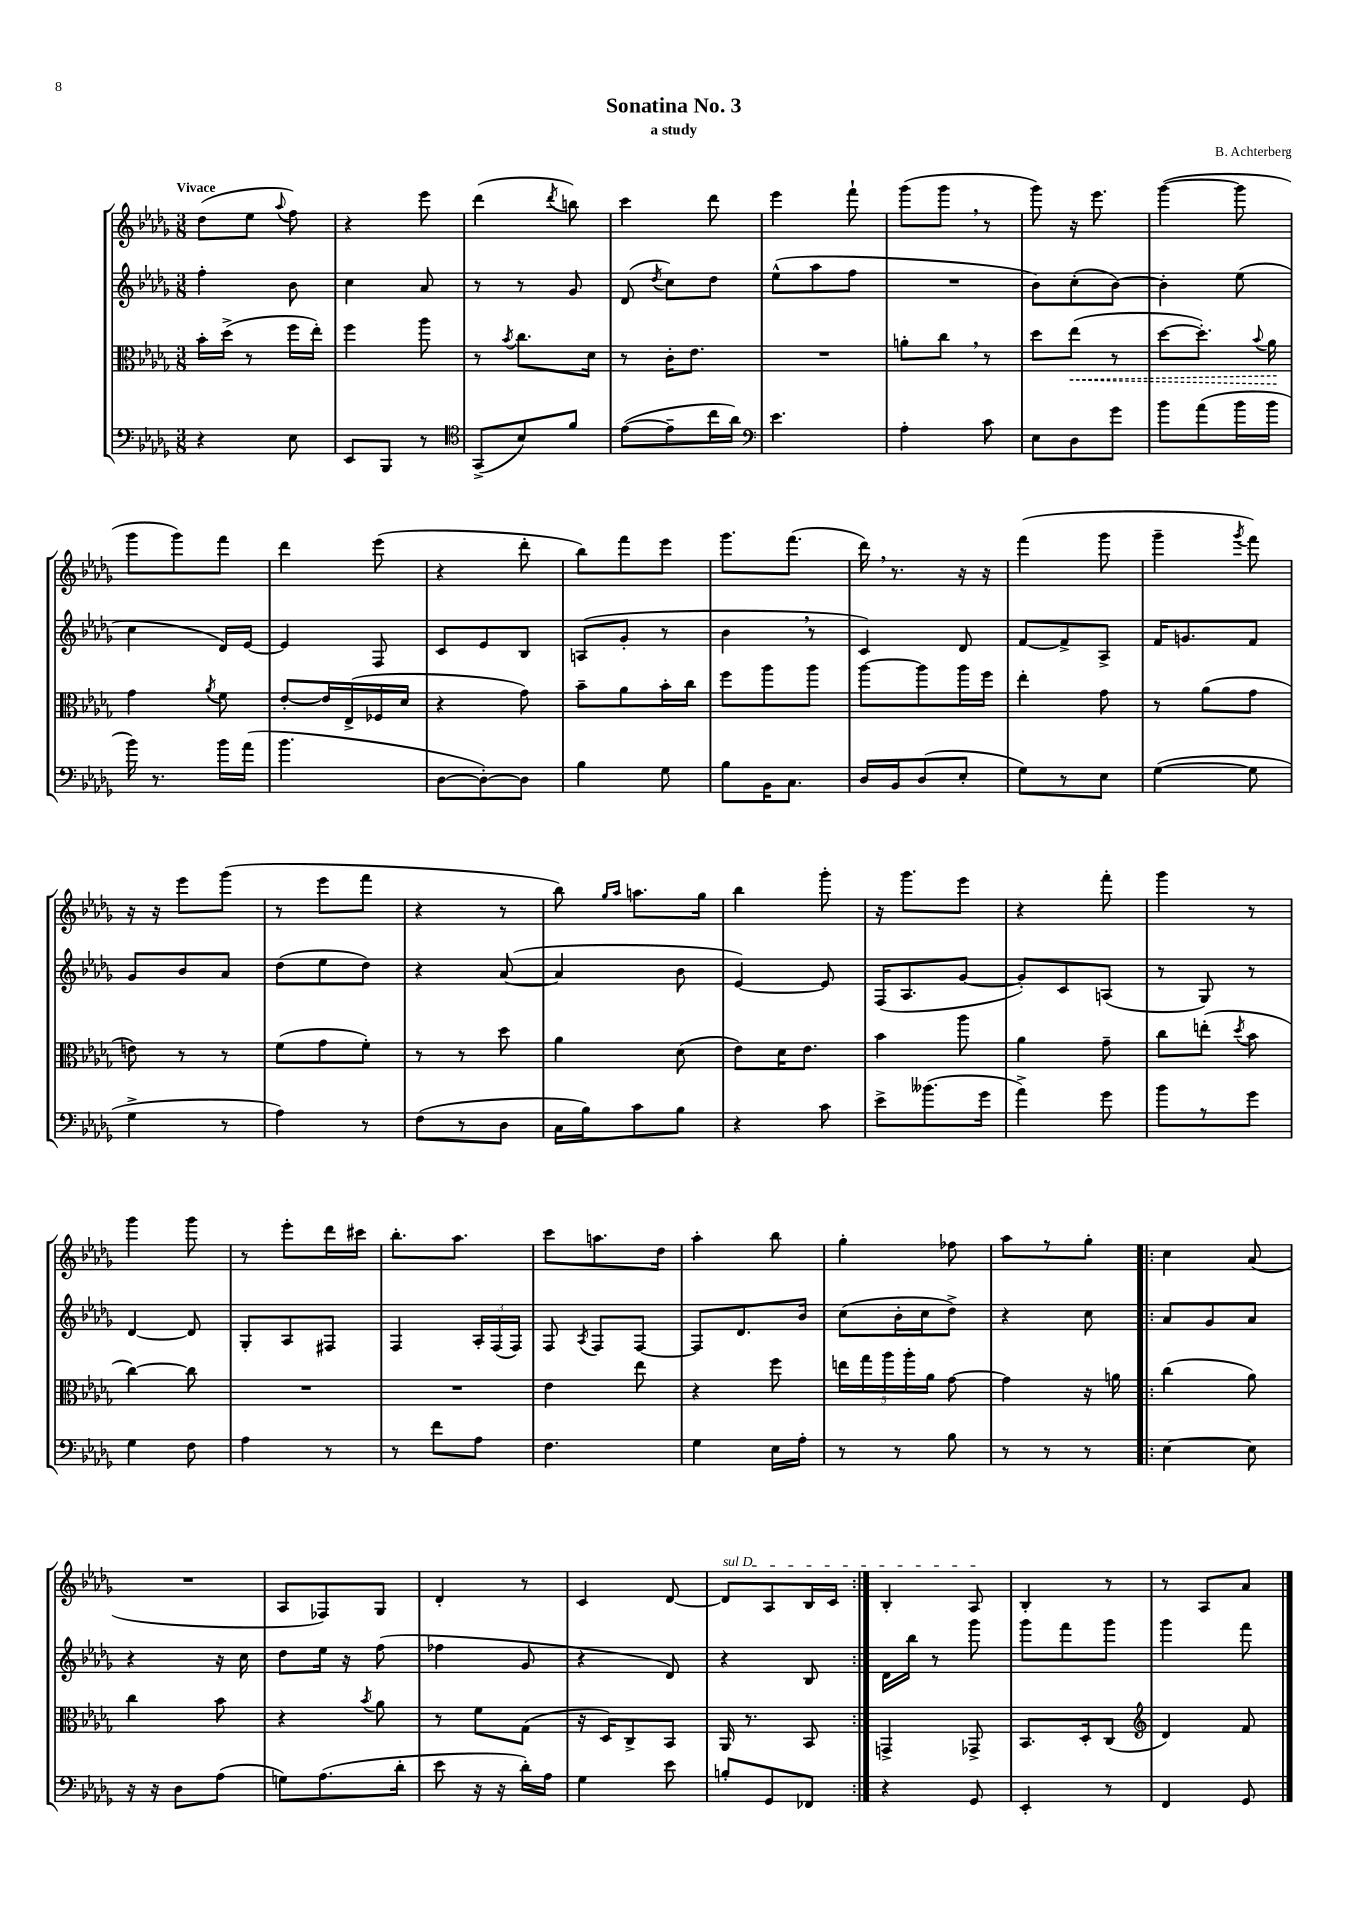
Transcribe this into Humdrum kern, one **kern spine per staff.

**kern	**kern	**dynam	**kern	**kern
*part4	*part3	*part3	*part2	*part1
*staff4	*staff3	*staff3	*staff2	*staff1
*clefF4	*clefC3	*	*clefG2	*clefG2
*k[b-e-a-d-g-]	*k[b-e-a-d-g-]	*	*k[b-e-a-d-g-]	*k[b-e-a-d-g-]
*M3/8	*M3/8	*	*M3/8	*M3/8
=1	=1	=1	=1	=1
!	!	!	!	!LO:TX:a:B:t=Vivace
4r	16b-'\LL	.	4ff'\	(8dd-\L
.	(16dd-^\JJ	.	.	.
.	8r	.	.	8ee-\J
.	.	.	.	8qqaa-/
8E-\	16ff\LL	.	8b-\	8ff\)
.	16ee-'\JJ)	.	.	.
=2	=2	=2	=2	=2
8EE-/L	4ff\	.	4cc\	4r
8BBB-/J	.	.	.	.
8r	8aa-\	.	8a-/	8eee-\
=3	=3	=3	=3	=3
*clefC4	*	*	*	*
(8GG-^/L	8r	.	8r	(4ddd-\
.	8qb-/	.	.	.
8B-/)	8.cc\L	.	8r	.
.	.	.	.	8qddd-/
8f/J	.	.	8g-/	8bbn\)
.	16d-\Jk	.	.	.
=4	=4	=4	=4	=4
([8e-\L	8r	.	(8d-/	4ccc\
.	.	.	8qdd-/	.
8e-~\]	16c'\KL	.	8cc\L)	.
.	8.e-\J	.	.	.
16cc\L	.	.	8dd-\J	8ddd-\
16a-\JJ)	.	.	.	.
=5	=5	=5	=5	=5
*clefF4	*	*	*	*
4.e-\	4.r	.	(8ee-^^\L	4eee-\
.	.	.	8aa-\	.
.	.	.	8ff\J	8fff`\
=6	=6	=6	=6	=6
4A-'\	8an'\L	.	4.r	(8ggg-\L
.	8cc,\J	.	.	8ggg-,\J
8c\	8r	.	.	8r
=7	=7	=7	=7	=7
8E-\L	8dd-\L	.	8b-\L)	8ggg-\)
!	!	!LO:HP:b	!	!
8D-\	(8ee-\J	<	(8cc'\	16r
.	.	.	.	8.eee-\
8g-\J	8r	.	[8b-\J)	.
=8	=8	=8	=8	=8
8b-\L	[8dd-\L	.	4b-'\]	([4ggg-\
(8a-\	8.dd-'\J])	.	.	.
16b-\L	.	.	(8ee-\	8ggg-\]
.	8qqb-/	.	.	.
16b-\JJ	16a-\	.	.	.
.	.	[	.	.
!!LO:LB:g=z
=9	=9	=9	=9	=9
16b-\)	4g-\	.	4cc\	8ggg-\L
8.r	.	.	.	.
.	.	.	.	8ggg-\)
.	8qa-/	.	.	.
16b-\LL	8f\	.	16d-/LL)	8fff\J
(16a-\JJ	.	.	[16e-/JJ	.
=10	=10	=10	=10	=10
4.b-\	[8e-'/L	.	4e-/]	4ddd-\
.	16e-/L]	.	.	.
.	(16E-^/	.	.	.
.	16F-X/	.	8F/	(8eee-\
.	16d-/JJ	.	.	.
=11	=11	=11	=11	=11
[8D-\L	4r	.	8c/L	4r
8D-'\_)	.	.	8e-/	.
8D-\J]	8g-\)	.	8B-/J	8ddd-'\
=12	=12	=12	=12	=12
4B-\	8b-~\L	.	(8An/L	8bb-\L)
.	8a-\	.	8g-'/J	8fff\
8G-\	16b-'\L	.	8r	8eee-\J
.	16cc\JJ	.	.	.
=13	=13	=13	=13	=13
8B-\L	8ff\L	.	4b-,\	8.ggg-\L
16BB-\K	8aa-\	.	.	.
8.C\J	.	.	.	(8.fff\J
.	8aa-\J	.	8r	.
=14	=14	=14	=14	=14
16D-/LL	[8aa-\L	.	4c/)	16ddd-,\)
16BB-/J	.	.	.	8.r
(8D-/	8aa-\]	.	.	.
8E-'/J	16aa-\L	.	8d-/	16r
.	16ff\JJ	.	.	16r
=15	=15	=15	=15	=15
8G-\L)	4ee-'\	.	[8f/L	(4fff\
8r	.	.	8f^/]	.
8E-\J	8g-\	.	8A-^/J	8ggg-\
=16	=16	=16	=16	=16
([4G-\	8r	.	16f/KL	4ggg-~\
.	.	.	8.gn/	.
.	(8a-\L	.	.	.
.	.	.	.	8qggg-/
8G-\]	8g-\J	.	8f/J	8fff\)
!!LO:LB:g=z
=17	=17	=17	=17	=17
4G-^\	8en\)	.	8g-/L	16r
.	.	.	.	16r
.	8r	.	8b-/	8eee-\L
8r	8r	.	8a-/J	(8ggg-\J
=18	=18	=18	=18	=18
4A-\)	(8f\L	.	(8dd-\L	8r
.	8g-\	.	8ee-\	8eee-\L
8r	8f'\J)	.	8dd-\J)	8fff\J
=19	=19	=19	=19	=19
(8F\L	8r	.	4r	4r
8r	8r	.	.	.
8D-\J	8dd-\	.	([8a-/	8r
=20	=20	=20	=20	=20
16C\LL	4a-\	.	4a-/]	8bb-\)
16B-\J)	.	.	.	.
.	.	.	.	16qqgg-/LL
.	.	.	.	16qqaa-/JJ
8c\	.	.	.	8.aan\L
8B-\J	(8d-\	.	8b-\	.
.	.	.	.	16gg-\Jk
=21	=21	=21	=21	=21
4r	8e-\L)	.	[4e-/)	4bb-\
.	16d-\K	.	.	.
.	8.e-\J	.	.	.
8c\	.	.	8e-/]	8ggg-'\
=22	=22	=22	=22	=22
8e-^\L	4b-\	.	(16F/KL	16r
.	.	.	8.A-/	8.ggg-\L
(8.b--X\	.	.	.	.
.	8aa-\	.	[8g-/J	8eee-\J
16g-\Jk	.	.	.	.
=23	=23	=23	=23	=23
4a-^\)	4a-\	.	8g-'/L])	4r
.	.	.	8c/	.
8g-\	8g-~\	.	(8An/J	8fff'\
=24	=24	=24	=24	=24
8b-\L	8cc\L	.	8r	4ggg-\
8r	(8een'\J	.	8G-/)	.
.	8qdd-/	.	.	.
8g-\J	8b-\	.	8r	8r
!!LO:LB:g=z
=25	=25	=25	=25	=25
4G-\	[4cc\)	.	[4d-/	4ggg-\
8F\	8cc\]	.	8d-/]	8ggg-\
=26	=26	=26	=26	=26
4A-\	4.r	.	8G-'/L	8r
.	.	.	8A-/	8eee-'\L
8r	.	.	8F#X/J	16ddd-\L
.	.	.	.	16ccc#X\JJ
=27	=27	=27	=27	=27
8r	4.r	.	4F/	8.bb-'\L
8f\L	.	.	.	.
.	.	.	.	8.aa-\J
8A-\J	.	.	24A-'/LL	.
.	.	.	(24F/	.
.	.	.	24F/JJ)	.
=28	=28	=28	=28	=28
4.F\	4e-\	.	8F/	8ccc\L
.	.	.	8qA-/	.
.	.	.	8F/L	8.aan\
.	8ee-\	.	[8F/J	.
.	.	.	.	16dd-\Jk
=29	=29	=29	=29	=29
4G-\	4r	.	8F/L]	4aa-'\
.	.	.	8.d-/	.
16E-\LL	8ff\	.	.	8bb-\
16A-'\JJ	.	.	16b-/Jk	.
=30	=30	=30	=30	=30
8r	20een\LL	.	(8cc\L	4gg-'\
.	20gg-\	.	.	.
.	20aa-\	.	.	.
8r	.	.	16b-'\L	.
.	20aa-'\	.	.	.
.	.	.	16cc\J	.
.	20a-\JJ	.	.	.
8B-\	[8g-\	.	8dd-^\J)	8ff-X\
=31	=31	=31	=31	=31
8r	4g-\]	.	4r	8aa-\L
8r	.	.	.	8r
8r	16r	.	8cc\	8gg-'\J
.	16an\	.	.	.
=32!|:	=32!|:	=32!|:	=32!|:	=32!|:
[4E-\	(4cc\	.	8a-/L	4cc\
.	.	.	8g-/	.
8E-\]	8a-\)	.	8a-/J	(8a-/
!!LO:LB:g=z
=33	=33	=33	=33	=33
16r	4cc\	.	4r	4.r
16r	.	.	.	.
8D-\L	.	.	.	.
(8A-\J	8b-\	.	16r	.
.	.	.	16cc\	.
=34	=34	=34	=34	=34
8Gn\L)	4r	.	8dd-\L	8A-/L
(8.A-\	.	.	16ee-\Jk	8F-X/)
.	.	.	16r	.
.	8qb-/	.	.	.
.	8a-\	.	(8ff\	8G-/J
16d-'\Jk	.	.	.	.
=35	=35	=35	=35	=35
8e-\	8r	.	4ff-X\	4d-'/
16r	8f\L	.	.	.
16r	.	.	.	.
16d-'\LL)	(8G-\J	.	8g-/	8r
16A-\JJ	.	.	.	.
=36	=36	=36	=36	=36
4G-\	16r	.	4r	4c/
.	16D-/KL)	.	.	.
.	8C^/	.	.	.
8e-\	8BB-/J	.	8d-/)	[8d-/
=37	=37	=37	=37	=37
!	!	!	!	!LO:TX:a:i:t=sul D
8Bn'/L	16AA-/	.	4r	8d-/L]
.	8.r	.	.	.
8GG-/	.	.	.	8A-/
8FF-X/J	8BB-/	.	8B-/	16B-/L
.	.	.	.	16c/JJ
=38:|!	=38:|!	=38:|!	=38:|!	=38:|!
4r	4GGn^/	.	16d-\LL	4B-'/
.	.	.	16bb-\JJ	.
.	.	.	8r	.
8GG-/	8GG-X^/	.	8ggg-\	8A-/
=39	=39	=39	=39	=39
4EE-'/	8.BB-/L	.	8ggg-\L	4B-'/
.	.	.	8fff\	.
.	16D-'/k	.	.	.
8r	(8C/J	.	8ggg-\J	8r
=40	=40	=40	=40	=40
*	*clefG2	*	*	*
4FF/	4d-/)	.	4ggg-\	8r
.	.	.	.	8A-/L
8GG-/	8f/	.	8fff\	8a-/J
==	==	==	==	==
*-	*-	*-	*-	*-
